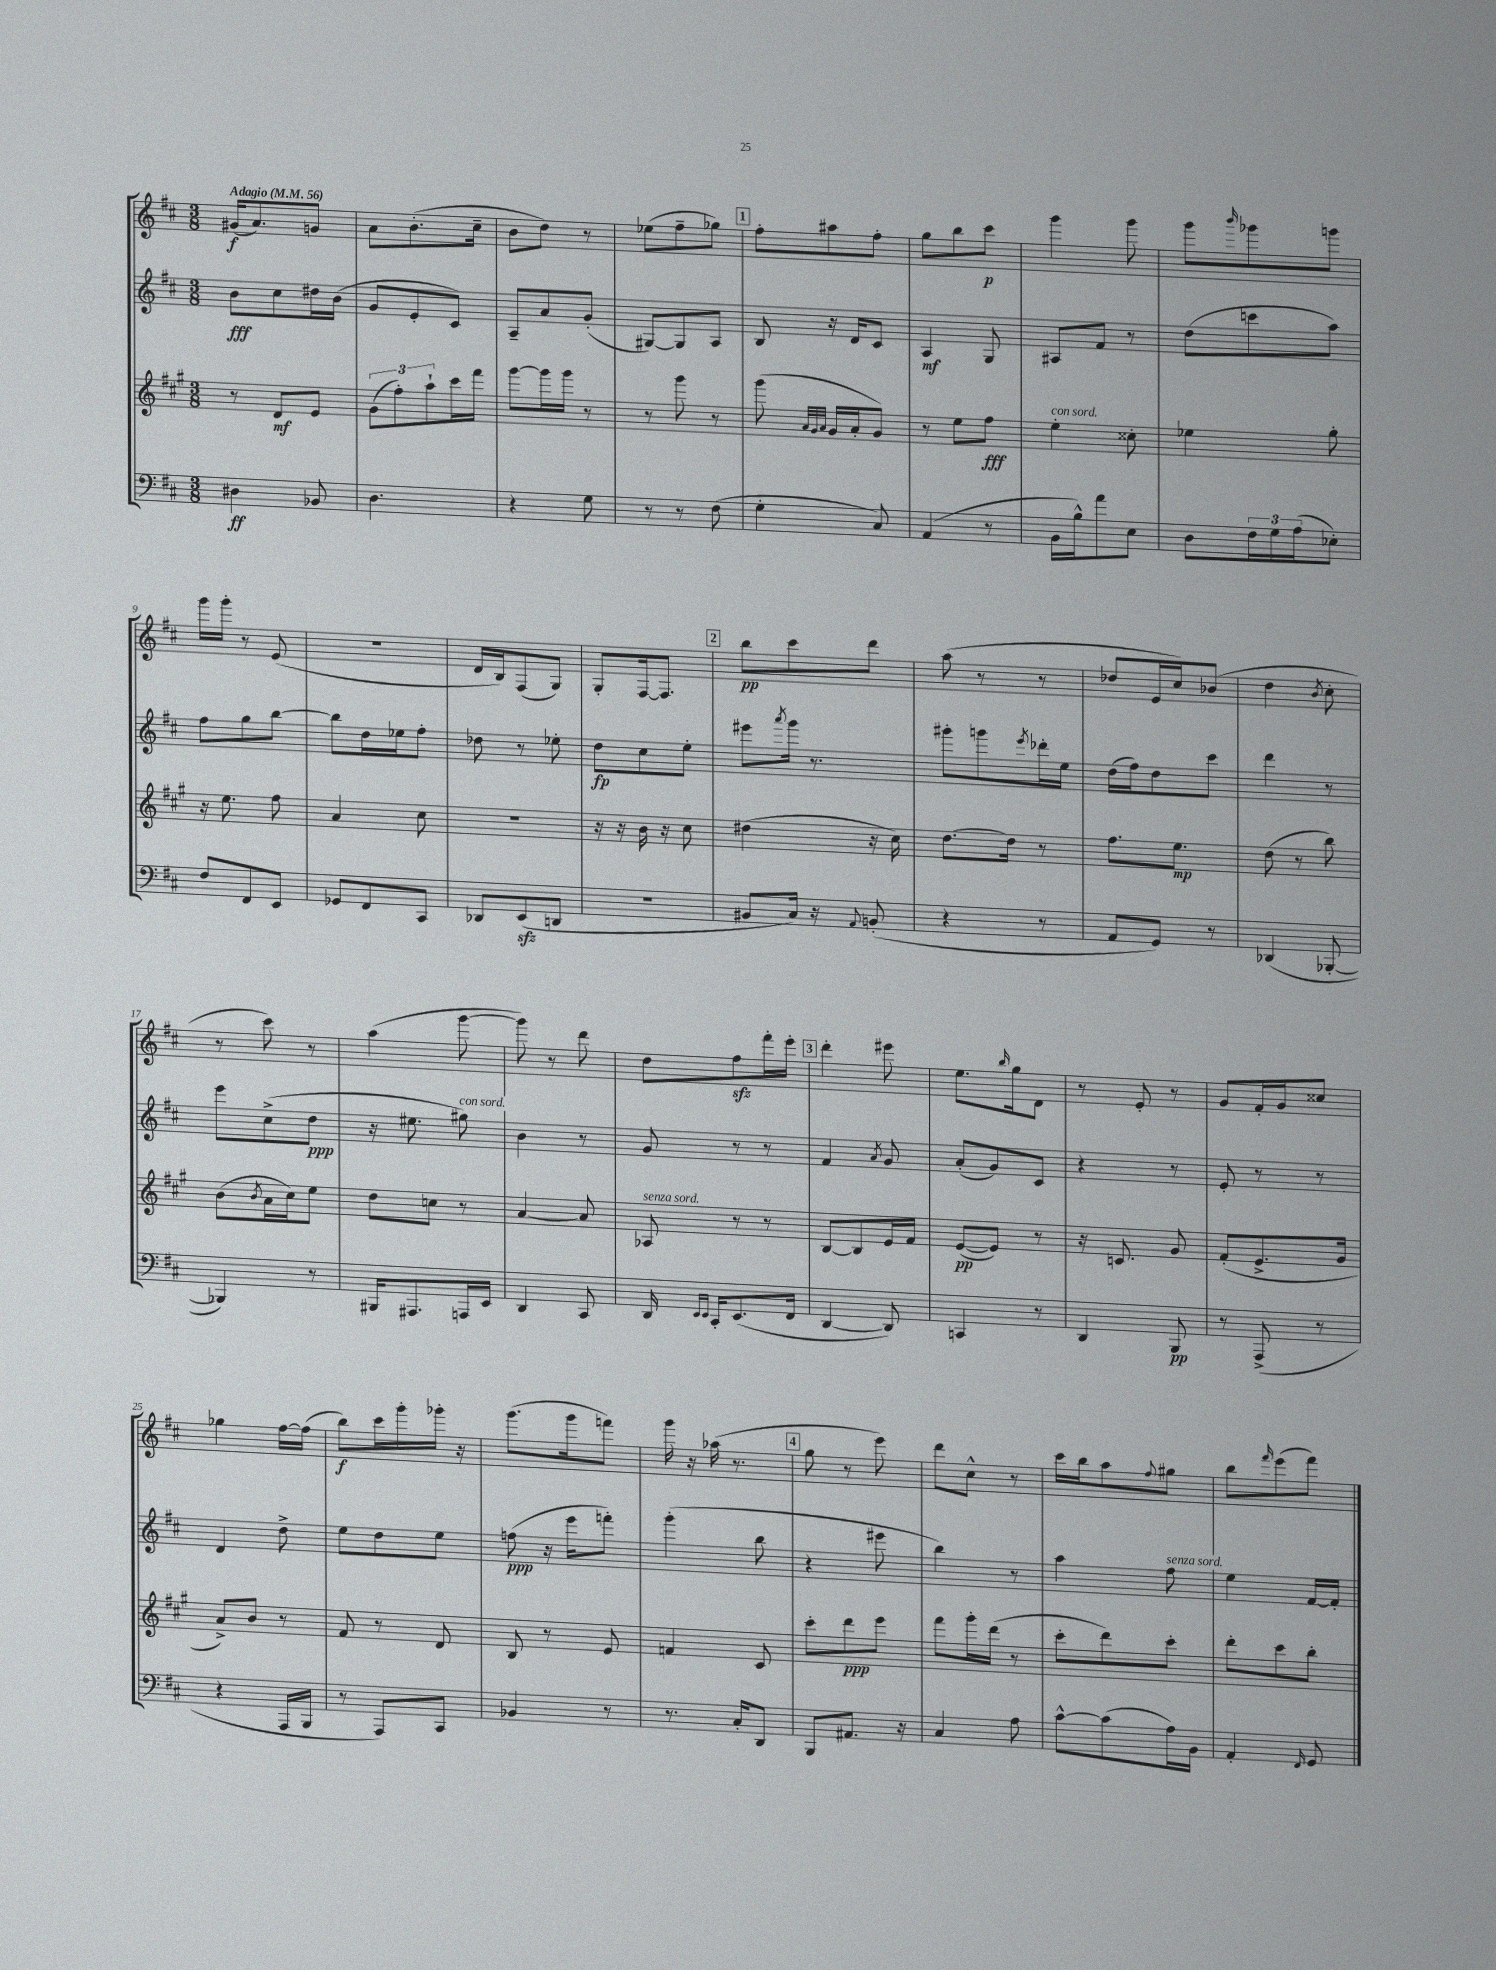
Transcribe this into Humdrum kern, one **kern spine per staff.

**kern	**dynam	**kern	**dynam	**kern	**dynam	**kern	**dynam
*part4	*part4	*part3	*part3	*part2	*part2	*part1	*part1
*staff4	*staff4	*staff3	*staff3	*staff2	*staff2	*staff1	*staff1
*clefF4	*	*clefG2	*	*clefG2	*	*clefG2	*
*k[f#c#]	*	*k[f#c#g#]	*	*k[f#c#]	*	*k[f#c#]	*
*M3/8	*	*M3/8	*	*M3/8	*	*M3/8	*
*MM56	*	*MM56	*	*MM56	*	*MM56	*
=1	=1	=1	=1	=1	=1	=1	=1
!	!	!	!	!	!	!LO:TX:a:B:t=Adagio	!
4D#X\	ff	8r	.	8b\L	fff	(16g#X/KL	f
.	.	.	.	.	.	8.a/)	.
.	.	8d/L	mf	8cc#\	.	.	.
8BB-X/	.	8e/J	.	16dd#X\L	.	8gn/J	.
.	.	.	.	(16b\JJ	.	.	.
=2	=2	=2	=2	=2	=2	=2	=2
4.D\	.	(12g#\L	.	8g/L	.	8a\L	.
.	.	12ff#'\)	.	.	.	.	.
.	.	.	.	8e'/	.	(8.b'\	.
.	.	12aa`\	.	.	.	.	.
.	.	16ccc#\L	.	8c#/J)	.	.	.
.	.	16fff#\JJ	.	.	.	16cc#~\Jk	.
=3	=3	=3	=3	=3	=3	=3	=3
4r	.	[8ggg#\L	.	8A~/L	.	8b\L	.
.	.	16ggg#\L]	.	8a/	.	8dd\J)	.
.	.	16ggg#\JJ	.	.	.	.	.
8G\	.	8r	.	(8g'/J	.	8r	.
=4	=4	=4	=4	=4	=4	=4	=4
8r	.	8r	.	[8G#X/L)	.	(8ee-X\L	.
8r	.	8ggg#\	.	8G#/]	.	8ff#~\	.
(8F#\	.	8r	.	8A/J	.	8gg-X\J)	.
!!LO:REH:place=s1:t=1
=5	=5	=5	=5	=5	=5	=5	=5
4G'\	.	(8ggg#\	.	8B/	.	8ff#'\L	.
.	.	32qqa/LLL	.	.	.	.	.
.	.	32qqg#/	.	.	.	.	.
.	.	32qqa/JJJ	.	.	.	.	.
.	.	16g#/LL	.	16r	.	8aa#X\	.
.	.	16a'/J	.	16d/KL	.	.	.
8C#/)	.	8g#/J)	.	8c#/J	.	8ff#'\J	.
=6	=6	=6	=6	=6	=6	=6	=6
(4AA/	.	8r	.	4A/	mf	8gg\L	.
.	.	8ee\L	.	.	.	8bb\	.
8r	.	8ff#\J	fff	8G/	.	8ccc#\J	p
=7	=7	=7	=7	=7	=7	=7	=7
!	!	!LO:TX:a:i:t=con sord.	!	!	!	!	!
16BB\LL	.	4ee'\	.	8A#X/L	.	4ggg\	.
16B^^\J)	.	.	.	.	.	.	.
8a\	.	.	.	8f#/J	.	.	.
8E\J	.	8cc##X'\	.	8r	.	8ggg\	.
=8	=8	=8	=8	=8	=8	=8	=8
8D\L	.	4ee-X\	.	(8dd\L	.	8ggg\L	.
.	.	.	.	.	.	16qqbbb/	.
24F#\L	.	.	.	8cccn\	.	8ggg-X\	.
24G\	.	.	.	.	.	.	.
(24A\J	.	.	.	.	.	.	.
8E-X'\J)	.	8gg#'\	.	8aa\J)	.	8gggn\J	.
!!LO:LB:g=z
=9	=9	=9	=9	=9	=9	=9	=9
8F#/L	.	16r	.	8ff#\L	.	16ggg\LL	.
.	.	8.ee\	.	.	.	16ggg'\JJ	.
8FF#/	.	.	.	8gg\	.	8r	.
8EE/J	.	8ff#\	.	[8bb\J	.	(8e/	.
=10	=10	=10	=10	=10	=10	=10	=10
8GG-X/L	.	4a/	.	8bb\L]	.	4.r	.
8FF#/	.	.	.	16dd\L	.	.	.
.	.	.	.	16ee-X\J	.	.	.
8CC#/J	.	8cc#\	.	8ff#'\J	.	.	.
=11	=11	=11	=11	=11	=11	=11	=11
8DD-X/L	.	4.r	.	8dd-X\	.	16d/LL	.
.	.	.	.	.	.	16B/J)	.
(8EEzz/	.	.	.	8r	.	(8F#/	.
8DDn/J	.	.	.	8ee-X'\	.	8G/J)	.
=12	=12	=12	=12	=12	=12	=12	=12
4.r	.	16r	.	8dd\L	fp	8G'/L	.
.	.	16r	.	.	.	.	.
.	.	16b\	.	8cc#\	.	[16F#/k	.
.	.	16r	.	.	.	8.F#/J]	.
.	.	8cc#\	.	8ee'\J	.	.	.
!!LO:REH:place=s1:t=2
=13	=13	=13	=13	=13	=13	=13	=13
8BB#X/L	.	(4dd#X\	.	8eee#X\L	.	8bb\L	pp
.	.	.	.	8qaaa/	.	.	.
16C#/Jk)	.	.	.	16ggg\Jk	.	8ccc#\	.
16r	.	.	.	8.r	.	.	.
8qqAA/	.	.	.	.	.	.	.
(8BBn'/	.	16r	.	.	.	8ddd\J	.
.	.	16cc#\)	.	.	.	.	.
=14	=14	=14	=14	=14	=14	=14	=14
4r	.	[8.dd\L	.	8ggg#X'\L	.	(8aa\	.
.	.	.	.	8gggn\	.	8r	.
.	.	16dd\Jk]	.	.	.	.	.
.	.	.	.	8qeee/	.	.	.
8r	.	8r	.	16ddd-X'\L	.	8r	.
.	.	.	.	16ee\JJ	.	.	.
=15	=15	=15	=15	=15	=15	=15	=15
8AA/L	.	8.ff#\L	.	(16dd\LL	.	8dd-X/L	.
.	.	.	.	16ff#\J)	.	.	.
8GG/J)	.	.	.	8dd\	.	16e/L	.
.	.	8.ee\J	mp	.	.	16cc#/J)	.
8r	.	.	.	8ccc#\J	.	(8b-X/J	.
=16	=16	=16	=16	=16	=16	=16	=16
(4DD-X/	.	(8dd\	.	4ddd\	.	4dd\	.
.	.	8r	.	.	.	.	.
.	.	.	.	.	.	8qb/	.
[8BBB-X'/	.	8bb\)	.	8r	.	8cc#'\	.
!!LO:LB:g=z
=17	=17	=17	=17	=17	=17	=17	=17
4BBB-X/])	.	(8b\L	.	8eee\L	.	8r	.
.	.	8qb/	.	.	.	.	.
.	.	16a\L	.	(8cc#^\	.	8ccc#\)	.
.	.	16cc#\J)	.	.	.	.	.
8r	.	8ee\J	.	8dd\J	ppp	8r	.
=18	=18	=18	=18	=18	=18	=18	=18
16BBB#X/KL	.	8dd\L	.	16r	.	(4aa\	.
8.AAA#X/	.	.	.	8.ee#X\	.	.	.
.	.	8ccn\J	.	.	.	.	.
!	!	!	!	!LO:TX:a:i:t=con sord.	!	!	!
16AAAn/L	.	8r	.	8gg#X\)	.	[8ggg\	.
16EE/JJ	.	.	.	.	.	.	.
=19	=19	=19	=19	=19	=19	=19	=19
4DD/	.	[4a/	.	4b\	.	8ggg\])	.
.	.	.	.	.	.	8r	.
8CC#/	.	8a/]	.	8r	.	8ddd\	.
=20	=20	=20	=20	=20	=20	=20	=20
!	!	!LO:TX:a:i:t=senza sord.	!	!	!	!	!
16DD/	.	8A-X/	.	8g/	.	8dd\L	.
16qqEE/LL	.	.	.	.	.	.	.
16qqEE/JJ	.	.	.	.	.	.	.
16CC#'/KL	.	.	.	.	.	.	.
(8.EE/	.	8r	.	8r	.	8ff#zz\	.
.	.	8r	.	8r	.	16fff#'\L	.
16FF#/Jk	.	.	.	.	.	16eee'\JJ	.
!!LO:REH:place=s1:t=3
=21	=21	=21	=21	=21	=21	=21	=21
[4DD/	.	[8B/L	.	4f#/	.	4ddd'\	.
.	.	8B/]	.	.	.	.	.
.	.	.	.	8qa/	.	.	.
8DD/])	.	16e/L	.	8g/	.	8eee#X\	.
.	.	16f#/JJ	.	.	.	.	.
=22	=22	=22	=22	=22	=22	=22	=22
4CCn/	.	([8e/L	pp	(8a'/L	.	8.ee\L	.
.	.	8e/J])	.	8g/)	.	.	.
.	.	.	.	.	.	16qqbb/	.
.	.	.	.	.	.	16gg\k	.
8r	.	8r	.	8c#/J	.	8d\J	.
=23	=23	=23	=23	=23	=23	=23	=23
4DD/	.	16r	.	4r	.	8r	.
.	.	8.cn/	.	.	.	.	.
.	.	.	.	.	.	8e'/	.
8BBB/	pp	8g#/	.	8r	.	8r	.
=24	=24	=24	=24	=24	=24	=24	=24
8r	.	(8f#'/L	.	8e'/	.	8g/L	.
(8AAA^/	.	8.e^/	.	8r	.	16f#'/L	.
.	.	.	.	.	.	16g/J	.
8r	.	.	.	8r	.	8cc##X/J	.
.	.	16g#/Jk	.	.	.	.	.
!!LO:LB:g=z
=25	=25	=25	=25	=25	=25	=25	=25
4r	.	8a^/L)	.	4d/	.	4gg-X\	.
.	.	8b/J	.	.	.	.	.
16AAA/LL	.	8r	.	8dd^\	.	[16ff#\LL	.
16BBB/JJ	.	.	.	.	.	(16ff#\JJ]	.
=26	=26	=26	=26	=26	=26	=26	=26
8r	.	8f#/	.	8ee\L	.	8bb\L)	f
8AAA/L)	.	8r	.	8dd\	.	16ccc#\L	.
.	.	.	.	.	.	16ggg'\	.
8CC#/J	.	8d/	.	8ee\J	.	16ggg-X'\JJ	.
.	.	.	.	.	.	16r	.
=27	=27	=27	=27	=27	=27	=27	=27
4BB-X/	.	8B/	.	(8ffn\	ppp	(8.ggg\L	.
.	.	8r	.	16r	.	.	.
.	.	.	.	16eee\KL	.	16ggg\k	.
8r	.	8e/	.	8fffn'\J)	.	8fffn\J)	.
=28	=28	=28	=28	=28	=28	=28	=28
8.r	.	4fn/	.	(4ggg'\	.	16ggg\	.
.	.	.	.	.	.	16r	.
.	.	.	.	.	.	(16aa-X\	.
16C#'/KL	.	.	.	.	.	8.r	.
8DD/J	.	8c#/	.	8bb\	.	.	.
!!LO:REH:place=s1:t=4
=29	=29	=29	=29	=29	=29	=29	=29
8BBB/L	.	8ccc#'\L	.	4r	.	8gg\	.
8.AA#X/J	.	8ddd\	ppp	.	.	8r	.
.	.	8eee\J	.	8eee#X\	.	8eee\)	.
16r	.	.	.	.	.	.	.
=30	=30	=30	=30	=30	=30	=30	=30
4C#/	.	8fff#\L	.	4bb\)	.	8ddd\L	.
.	.	16ggg#'\L	.	.	.	8cc#^^\J	.
.	.	(16ddd\JJ	.	.	.	.	.
8A\	.	8r	.	8r	.	8r	.
=31	=31	=31	=31	=31	=31	=31	=31
[8c#^^\L	.	8ccc#'\L	.	4aa\	.	16ccc#\LL	.
.	.	.	.	.	.	16bb\J	.
(8c#\]	.	8ddd\)	.	.	.	8aa\	.
.	.	.	.	.	.	8qqff#/	.
!	!	!	!	!LO:TX:a:i:t=senza sord.	!	!	!
16A\L)	.	8ccc#'\J	.	8ff#\	.	8gg#X\J	.
16BB\JJ	.	.	.	.	.	.	.
=32	=32	=32	=32	=32	=32	=32	=32
4AA'/	.	8ddd'\L	.	4ee\	.	8bb\L	.
.	.	.	.	.	.	16qqfff#/	.
.	.	8ccc#\	.	.	.	(8eee\	.
16qqFF#/	.	.	.	.	.	.	.
8GG/	.	8bb'\J	.	[16f#/LL	.	8fff#\J)	.
.	.	.	.	16f#'/JJ]	.	.	.
==	==	==	==	==	==	==	==
*-	*-	*-	*-	*-	*-	*-	*-
